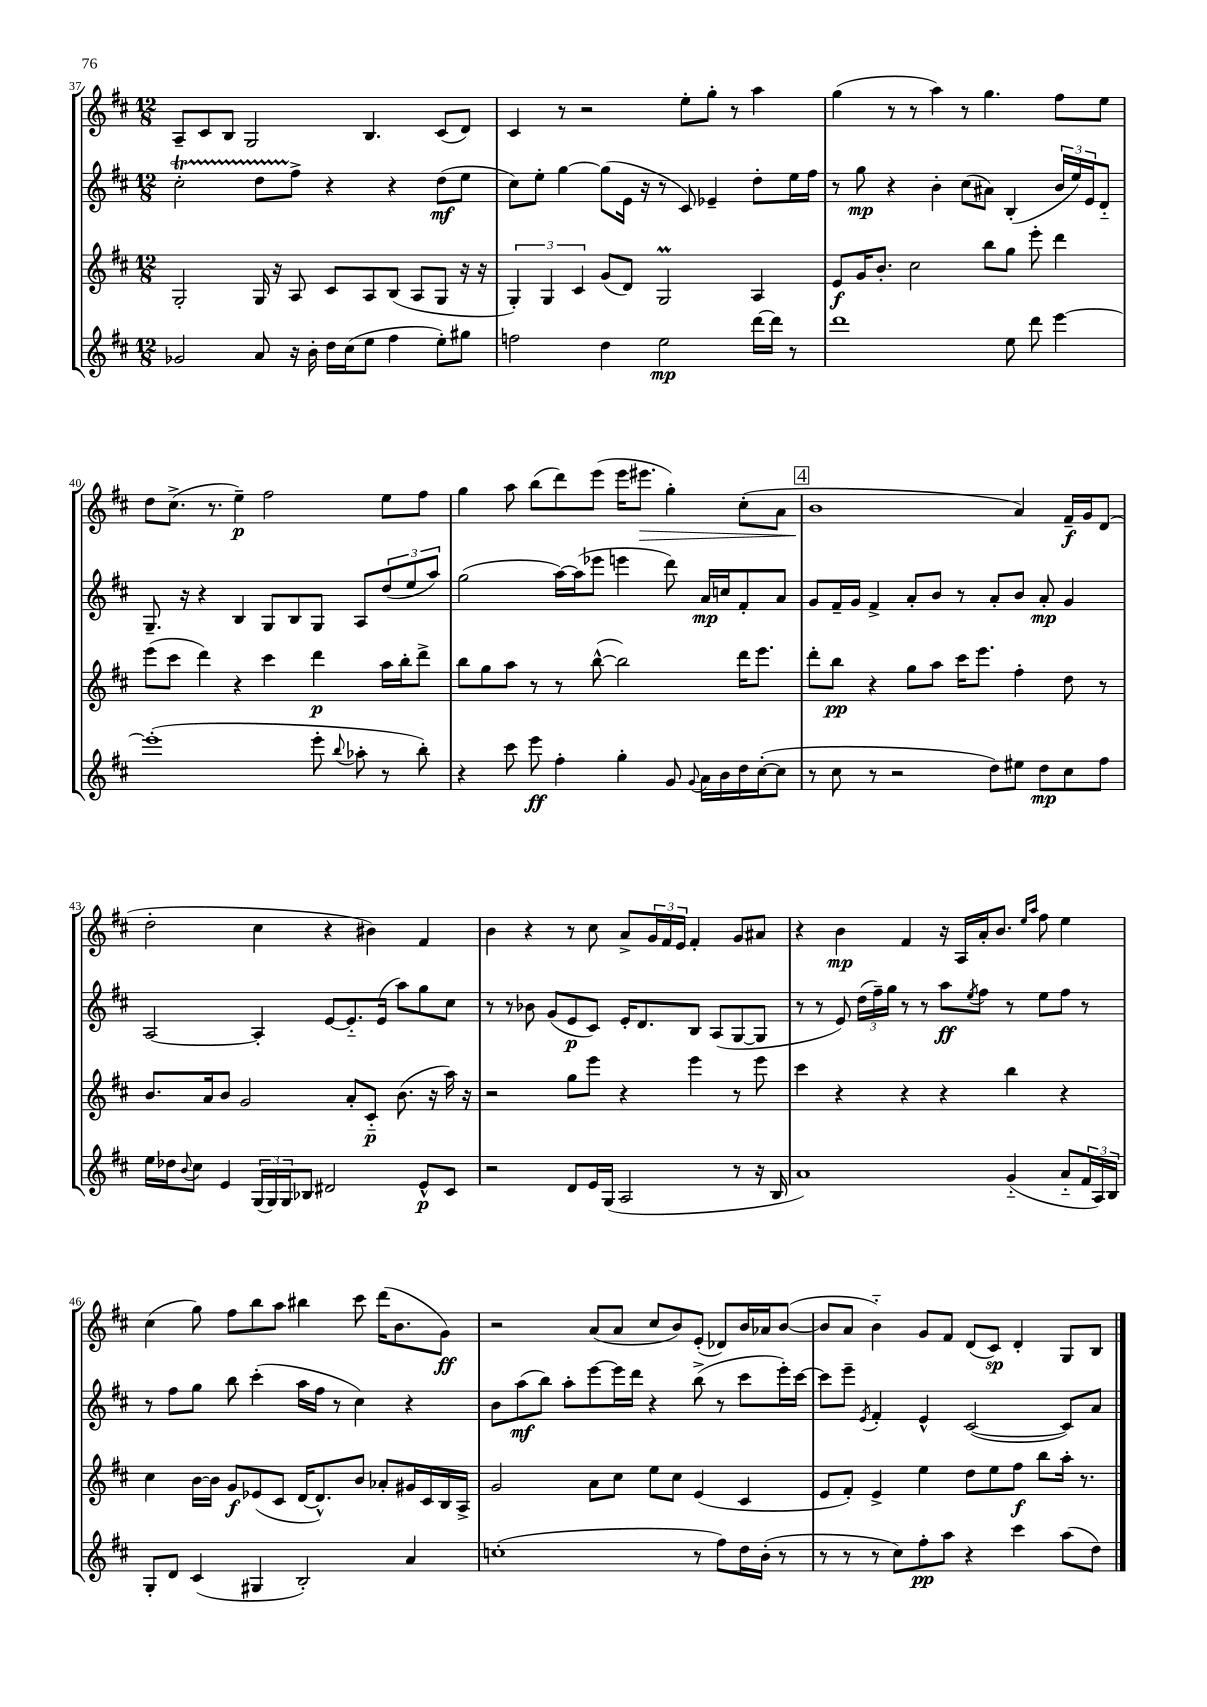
<<
\new StaffGroup <<
\new Staff = "s0" {
    \clef treble \key d \major \numericTimeSignature \time 12/8
    a8-- cis'8 b8 g2 b4. cis'8( d'8) |
    cis'4 r8 r2 e''8-. g''8-. r8 a''4 |
    g''4( r8 r8 a''4) r8 g''4. fis''8 e''8 |
    d''8 cis''8.->( r8. e''4--\p) fis''2 e''8 fis''8 |
    g''4 a''8 b''8( d'''8) e'''8( e'''16 eis'''8.\> g''4-.) cis''8-.( a'8 |
    \mark \markup { \box "4" } b'1\! a'4) fis'16--\f g'16 d'8( |
    d''2-. cis''4 r4 bis'4) fis'4 |
    b'4 r4 r8 cis''8 a'8-> \tuplet 3/2 { g'16 fis'16 e'16 } fis'4-. g'8 ais'8 |
    r4 b'4\mp fis'4 r16 a16 a'16-. b'8. \grace { e''16 a''16 } fis''8 e''4 |
    cis''4( g''8) fis''8 b''8 a''8 bis''4 cis'''8 d'''16( b'8. g'8\ff) |
    r2 a'8( a'8 cis''8 b'8) e'8-.( des'8) b'16 aes'16 b'8~( |
    b'8 a'8 b'4-_) g'8 fis'8 d'8( cis'8\sp) d'4-. g8 b8 \bar "|." |
}
\new Staff = "s1" {
    \clef treble \key d \major \numericTimeSignature \time 12/8
    cis''2-.\startTrillSpan d''8 fis''8->\stopTrillSpan r4 r4 d''8\mf( e''8 |
    cis''8) e''8-. g''4~ g''8( e'16 r16 r8 cis'8) ees'4-- d''8-. e''16 fis''16 |
    r8 g''8\mp r4 b'4-. cis''8( ais'8) b4-.( \tuplet 3/2 { b'16 e''16) e'16 } d'8-_ |
    g8.-- r16 r4 b4 g8 b8 g8 a8 \tuplet 3/2 { d''8( e''8 a''8) } |
    g''2( a''16~) a''16( ees'''8 e'''4 d'''8) a'16\mp c''16 fis'8-. a'8 |
    \mark \markup { \box "4" } g'8 fis'16-- g'16 fis'4-> a'8-. b'8 r8 a'8-. b'8 a'8-.\mp g'4 |
    a2~ a4-. e'8~ e'8.-_ e'16( a''8) g''8 cis''8 |
    r8 r8 bes'8 g'8( e'8\p cis'8) e'16-. d'8. b8 a8( g8~ g8 |
    r8 r8 e'8) \tuplet 3/2 { d''16( fis''16--) g''16 } r8 r8 a''8\ff \acciaccatura { e''8 } fis''8 r8 e''8 fis''8 r8 |
    r8 fis''8 g''8 b''8 cis'''4-.( a''16 fis''16 r8 cis''4) r4 |
    b'8 a''8\mf( b''8) a''8-. e'''8~ e'''16 d'''16 r4 b''8->( r8 cis'''8 e'''16-.) cis'''16~ |
    cis'''8 e'''8-- \acciaccatura { e'8 } fis'4-. e'4-^ cis'2~( cis'8) a'8 \bar "|." |
}
\new Staff = "s2" {
    \clef treble \key d \major \numericTimeSignature \time 12/8
    g2-. g16 r16 a8 cis'8 a8 b8( a8 g8 r16 r16 |
    \tuplet 3/2 { g4-.) g4 cis'4 } g'8( d'8) g2\prall a4 |
    e'8\f g'16 b'8.-. cis''2 b''8 g''8 e'''8-. d'''4 |
    e'''8( cis'''8 d'''4) r4 cis'''4 d'''4\p a''16 b''16-. d'''8-> |
    b''8 g''8 a''8 r8 r8 b''8~-^( b''2) d'''16 e'''8. |
    \mark \markup { \box "4" } d'''8-. b''8\pp r4 g''8 a''8 cis'''16 e'''8. fis''4-. d''8 r8 |
    b'8. a'16 b'8 g'2 a'8-. cis'8-_\p b'8.( r16 a''16) r16 |
    r2 g''8 e'''8 r4 e'''4 r8 e'''8 |
    cis'''4 r4 r4 r4 b''4 r4 |
    cis''4 b'16~ b'16 g'8\f ees'8( cis'8 d'16~ d'8.-^) b'8 aes'8-. gis'16 cis'16 b16 a16-> |
    g'2 a'8 cis''8 e''8 cis''8 e'4( cis'4 |
    e'8 fis'8-.) e'4-> e''4 d''8 e''8 fis''8\f b''8 a''16-. r8. \bar "|." |
}
\new Staff = "s3" {
    \clef treble \key d \major \numericTimeSignature \time 12/8
    ges'2 a'8 r16 b'16-. d''16 cis''16( e''8 fis''4 e''8-.) gis''8 |
    f''2 d''4 e''2\mp d'''16~ d'''16 r8 |
    d'''1 e''8 d'''8 e'''4~ |
    e'''1-.( e'''8-. \appoggiatura { b''8 } aes''8-. r8 b''8-.) |
    r4 cis'''8 e'''8\ff fis''4-. g''4-. g'8 \appoggiatura { g'8 } a'16 b'16 d''16 cis''16~-.( cis''8 |
    \mark \markup { \box "4" } r8 cis''8 r8 r2 d''8) eis''8 d''8\mp cis''8 fis''8 |
    e''16 des''16 \appoggiatura { b'8 } cis''8 e'4 \tuplet 3/2 { g16( g16) g16 } bes8 dis'2 e'8-^\p cis'8 |
    r2 d'8 e'16 g16( a2 r8 r16 b16 |
    a'1) g'4-_( a'8-_ \tuplet 3/2 { fis'16 a16) b16 } |
    g8-. d'8 cis'4( gis4 b2-.) a'4 |
    c''1-.( r8 fis''8) d''16 b'16-.( r8 |
    r8 r8 r8 cis''8) fis''8-.\pp a''8 r4 cis'''4 a''8( d''8) \bar "|." |
}
>>
>>
\layout { \context { \Score currentBarNumber = #37 } }
